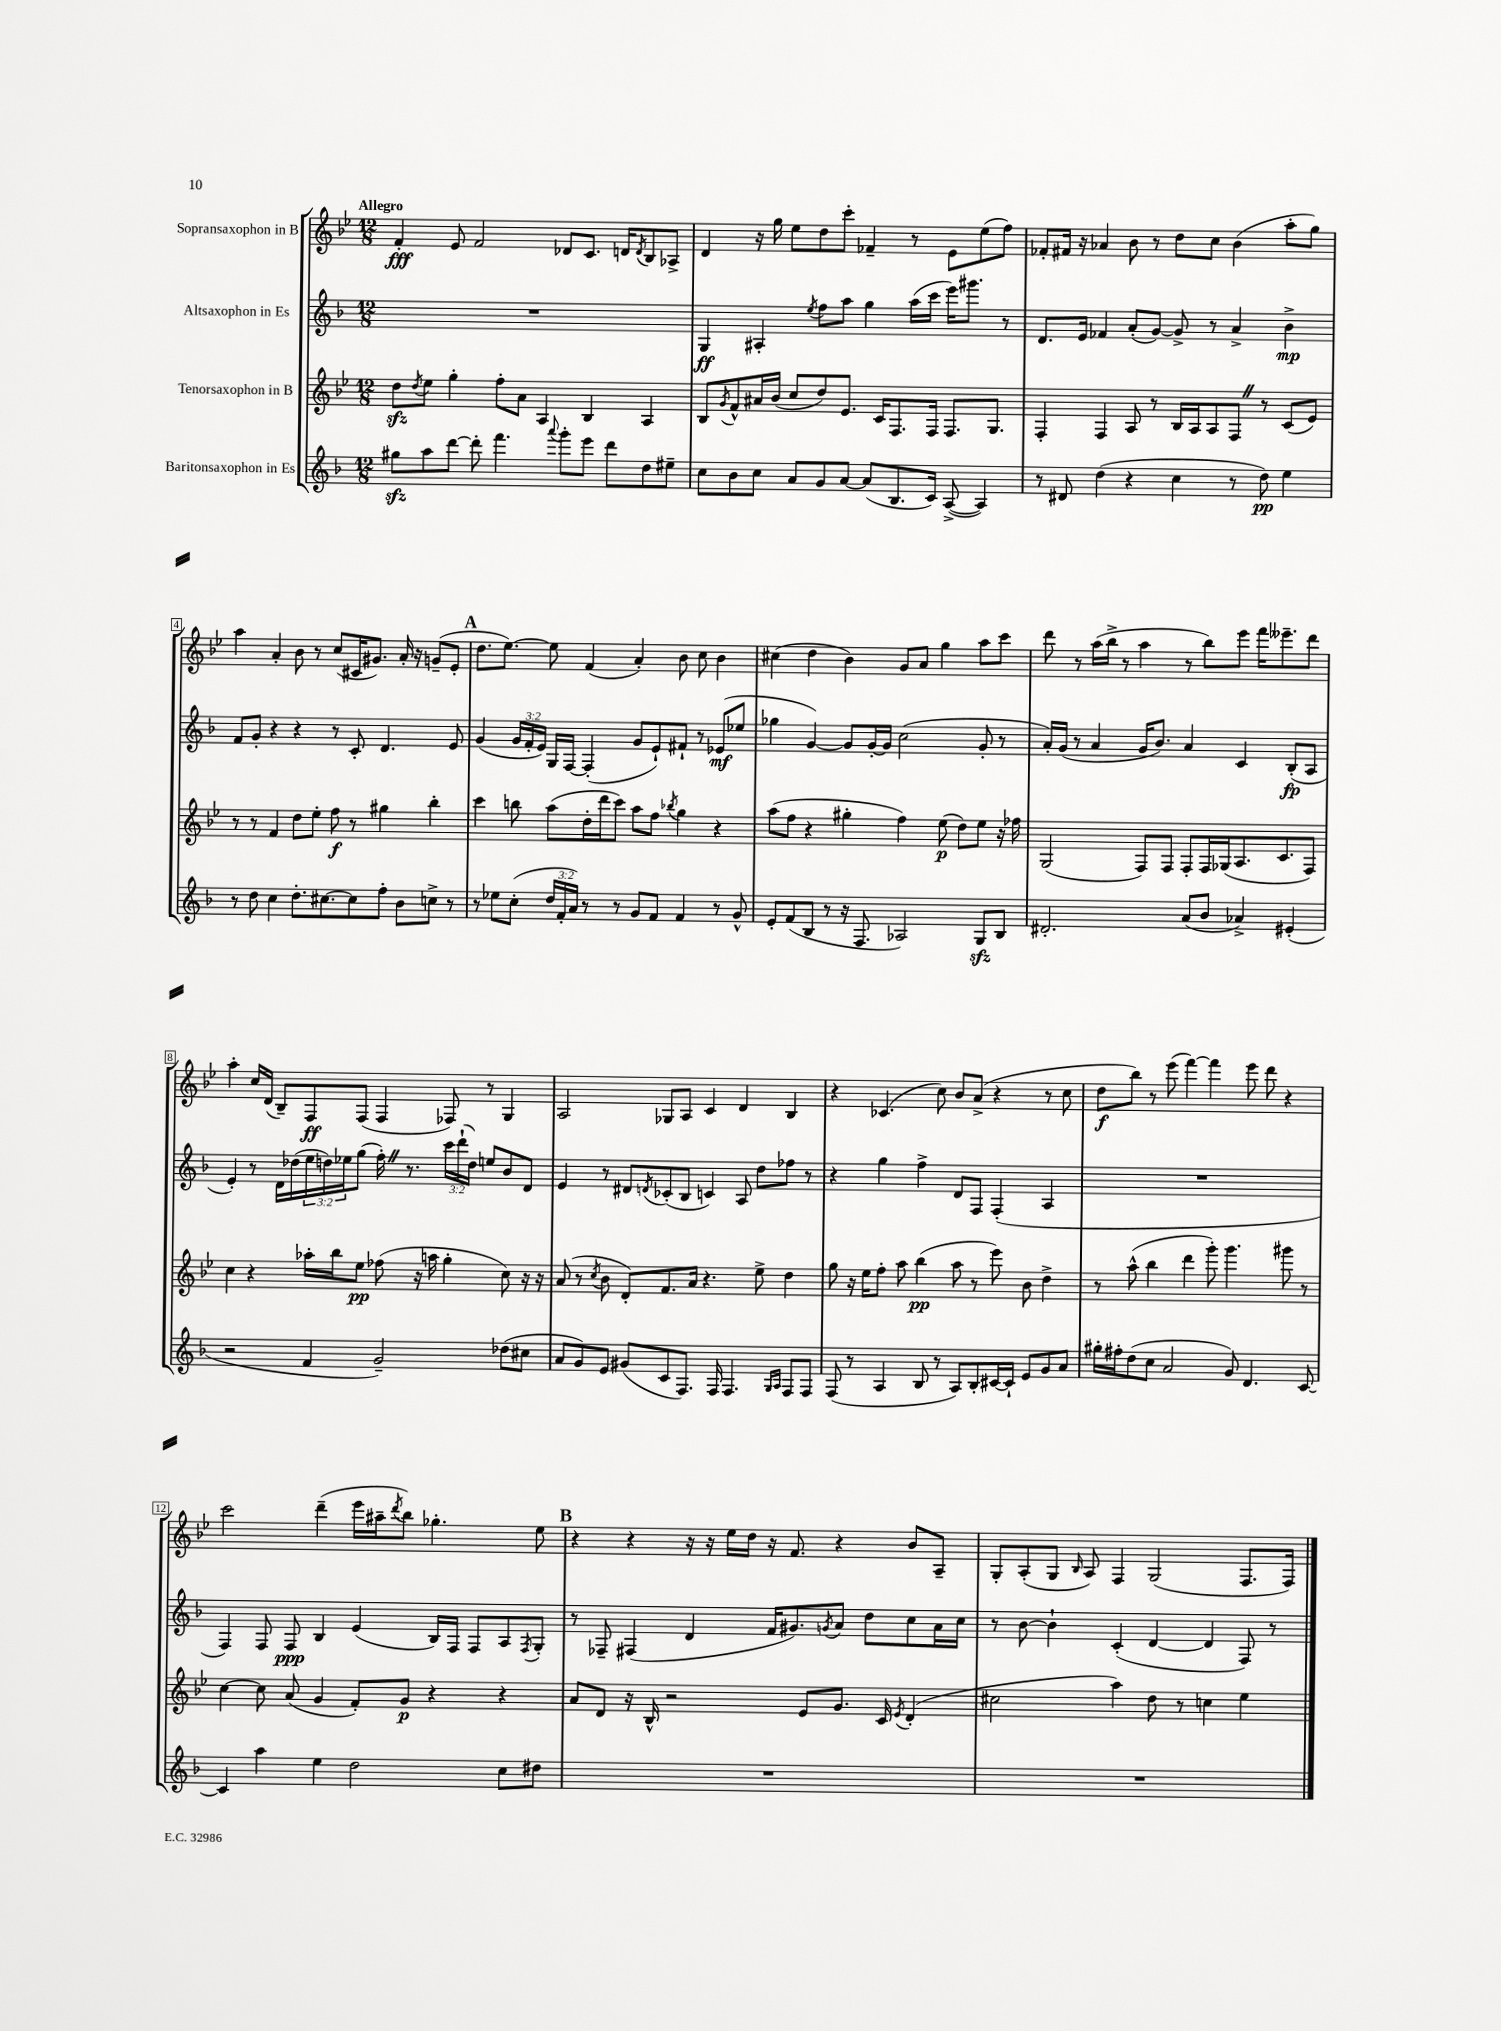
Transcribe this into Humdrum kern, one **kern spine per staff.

**kern	**dynam	**kern	**dynam	**kern	**dynam	**kern	**dynam
*part4	*part4	*part3	*part3	*part2	*part2	*part1	*part1
*staff4	*staff4	*staff3	*staff3	*staff2	*staff2	*staff1	*staff1
*I"Baritonsaxophon in Es	*	*I"Tenorsaxophon in B	*	*I"Altsaxophon in Es	*	*I"Sopransaxophon in B	*
*clefG2	*	*clefG2	*	*clefG2	*	*clefG2	*
*k[b-]	*	*k[b-e-]	*	*k[b-]	*	*k[b-e-]	*
*M12/8	*	*M12/8	*	*M12/8	*	*M12/8	*
=1	=1	=1	=1	=1	=1	=1	=1
!	!	!	!	!	!	!LO:TX:a:B:t=Allegro	!
8gg#Xzz\L	.	8ddzz\L	.	1.r	.	4f'/	fff
.	.	8qdd/	.	.	.	.	.
8aa\	.	8ee-\J	.	.	.	.	.
[8ddd\J	.	4gg'\	.	.	.	8e-/	.
8ddd'\]	.	.	.	.	.	2f/	.
4.fff\	.	8ff'\L	.	.	.	.	.
.	.	8a\J	.	.	.	.	.
.	.	4A/	.	.	.	.	.
8qqaaa/	.	.	.	.	.	.	.
8ggg'\L	.	.	.	.	.	8d-X/L	.
8eee\J	.	4B-/	.	.	.	8.c/J	.
8ddd\L	.	.	.	.	.	.	.
.	.	.	.	.	.	16dn/KL	.
.	.	.	.	.	.	8qd/	.
8dd\	.	4A/	.	.	.	8B-/	.
8ee#X~\J	.	.	.	.	.	8A-X^/J	.
=2	=2	=2	=2	=2	=2	=2	=2
8cc\L	.	8B-/L	.	4G/	ff	4d/	.
.	.	8qg/	.	.	.	.	.
8b-\	.	8f^^/	.	.	.	.	.
8cc\J	.	16a#X/L	.	4A#X'/	.	16r	.
.	.	(16b-/JJ	.	.	.	16gg\	.
8a/L	.	8cc/L	.	.	.	8ee-\L	.
.	.	.	.	8qee/	.	.	.
8g/	.	8dd/)	.	8ff\L	.	8dd\	.
[8a/J	.	8.e-/J	.	8aa\J	.	8ccc'\J	.
(8a/L]	.	.	.	4gg\	.	4f-X~/	.
.	.	16c/KL	.	.	.	.	.
8.B-/	.	8.F/	.	.	.	.	.
.	.	.	.	(16aa\LL	.	8r	.
16c/Jk)	.	16F/Jk	.	16ccc\JJ	.	.	.
([8A^/	.	8.F/L	.	16eee\KL)	.	8e-\L	.
.	.	.	.	8.ggg#X\J	.	.	.
4A/])	.	.	.	.	.	(8ee-\	.
.	.	8.G/J	.	.	.	.	.
.	.	.	.	8r	.	8ff\J)	.
=3	=3	=3	=3	=3	=3	=3	=3
8r	.	4F'/	.	8.d/L	.	8f-X'/L	.
8d#X/	.	.	.	.	.	16f#X/Jk	.
.	.	.	.	16e/Jk	.	16r	.
(4dd\	.	4F/	.	4f-X/	.	4a-X/	.
4r	.	8A/	.	(8a'/L	.	8b-\	.
.	.	8r	.	[8g/J)	.	8r	.
4cc\	.	16B-/LL	.	8g^/]	.	8dd\L	.
.	.	16A/J	.	.	.	.	.
.	.	8A/	.	8r	.	8cc\J	.
8r	.	8FZ/J	.	4a^/	.	(4b-\	.
8dd\)	pp	8r	.	.	.	.	.
4ee\	.	(8c/L	.	4b-^\	mp	8aa'\L	.
.	.	8e-/J)	.	.	.	8gg\J)	.
!!LO:LB:g=z
=4	=4	=4	=4	=4	=4	=4	=4
8r	.	8r	.	8f/L	.	4aa\	.
8dd\	.	8r	.	8g'/J	.	.	.
4cc\	.	4f/	.	4r	.	4a'/	.
8.dd'\L	.	8dd\L	.	4r	.	8b-\	.
.	.	8ee-'\J	.	.	.	8r	.
[8.cc#X\	.	.	.	.	.	.	.
.	.	8ff\	f	8r	.	(8cc/L	.
8cc#\]	.	8r	.	8c'/	.	16c#X/K	.
.	.	.	.	.	.	8.g#X/J)	.
8ff'\J	.	4gg#X\	.	4.d/	.	.	.
8b-\L	.	.	.	.	.	16a'/	.
.	.	.	.	.	.	16r	.
8ccn^\J	.	4bb-'\	.	.	.	(8gn~/L	.
8r	.	.	.	8e/	.	8e-'/J	.
!!LO:REH:place=s1:t=A
=5	=5	=5	=5	=5	=5	=5	=5
8r	.	4ccc\	.	(4g/	.	8.dd\L	.
8ee-X\L	.	.	.	.	.	.	.
.	.	.	.	.	.	[8.ee-\J)	.
(8cc'\J	.	8bbn\	.	24g/LL	.	.	.
.	.	.	.	24f'/	.	.	.
.	.	.	.	24e/JJ)	.	.	.
24dd/LL	.	(8aa\L	.	16G/LL	.	8ee-\]	.
24f'/	.	.	.	.	.	.	.
.	.	.	.	[16F/JJ	.	.	.
24a/JJ)	.	.	.	.	.	.	.
8r	.	16dd'\L	.	(4F'/]	.	(4f/	.
.	.	16ddd\J	.	.	.	.	.
8r	.	8ccc\J)	.	.	.	.	.
8g/L	.	8aa\L	.	8g/L	.	4a'/)	.
8f/J	.	8ff\J	.	8e`/)	.	.	.
.	.	8qbb-X/	.	.	.	.	.
4f/	.	4gg\	.	8f#X`/J	.	8b-\	.
.	.	.	.	8r	.	8cc\	.
8r	.	4r	.	(8e-X/L	mf	4b-\	.
8g^^/	.	.	.	8ee-X/J	.	.	.
=6	=6	=6	=6	=6	=6	=6	=6
8e'/L	.	(8aa\L	.	4gg-X\	.	(4cc#X\	.
(8f/	.	8ff\J	.	.	.	.	.
8B-/J	.	4r	.	[4g/)	.	4dd\	.
8r	.	.	.	.	.	.	.
16r	.	4gg#X'\	.	8g/L]	.	4b-\)	.
8.F/	.	.	.	.	.	.	.
.	.	.	.	[16g'/L	.	.	.
.	.	.	.	16g/JJ]	.	.	.
2A-X/)	.	4ff\)	.	(2cc\	.	8g/L	.
.	.	.	.	.	.	8a/J	.
.	.	(8ee-\	p	.	.	4gg\	.
.	.	8dd\L)	.	.	.	.	.
8Gzz/L	.	8ee-\J	.	8g'/	.	8aa\L	.
8B-/J	.	16r	.	8r	.	8ccc\J	.
.	.	16ff-X\	.	.	.	.	.
=7	=7	=7	=7	=7	=7	=7	=7
2.d#X'/	.	(2G/	.	16a'/LL)	.	8ddd\	.
.	.	.	.	(16g/JJ	.	.	.
.	.	.	.	8r	.	8r	.
.	.	.	.	4a/	.	(16aa\LL	.
.	.	.	.	.	.	16bb-^\JJ	.
.	.	.	.	.	.	8r	.
.	.	8F/L)	.	16g/KL	.	4aa\	.
.	.	.	.	8.b-/J)	.	.	.
.	.	8F/J	.	.	.	.	.
(8a/L	.	8F'/L	.	4a/	.	8r	.
8b-/J	.	16F/L	.	.	.	8bb-\L)	.
.	.	(16G-X/J	.	.	.	.	.
4a-X^/)	.	8.A/	.	4c/	.	8eee-\J	.
.	.	.	.	.	.	16fff\KL	.
.	.	8.c/	.	.	.	8.eee--X~\	.
(4e#X'/	.	.	.	(8B-'/L	fp	.	.
.	.	8F/J)	.	8A/J	.	8ddd\J	.
!!LO:LB:g=z
=8	=8	=8	=8	=8	=8	=8	=8
2r	.	4cc\	.	4e'/)	.	4aa'\	.
.	.	4r	.	8r	.	16cc/LL	.
.	.	.	.	.	.	(16d/JJ	.
.	.	.	.	16d\LL	.	8B-~/L)	.
.	.	.	.	(16dd-X\	.	.	.
4f/	.	16aa-X'\LL	.	24ee\	.	8F/	ff
.	.	.	.	24ddn\)	.	.	.
.	.	16bb-\J	.	.	.	.	.
.	.	.	.	24ee-X\J	.	.	.
.	.	8ee-\J	pp	(8gg\J	.	(8F/J	.
2g~/)	.	(8ff-X\	.	16ff'Z\)	.	4F/	.
.	.	.	.	8.r	.	.	.
.	.	16r	.	.	.	.	.
.	.	16aan\	.	.	.	.	.
.	.	4gg'\	.	24ccc\LL	.	8F-X/)	.
.	.	.	.	(24ddd`\	.	.	.
.	.	.	.	24dd\JJ)	.	.	.
.	.	.	.	8een/L	.	8r	.
(8dd-X\L	.	8cc\)	.	8b-/	.	4G/	.
8cc#X\J	.	16r	.	8d/J	.	.	.
.	.	16r	.	.	.	.	.
=9	=9	=9	=9	=9	=9	=9	=9
8a/L	.	(8a/	.	4e/	.	2A/	.
8g/)	.	8r	.	.	.	.	.
.	.	8qcc/	.	.	.	.	.
8e/J	.	8b-\	.	8r	.	.	.
(8g#X/L	.	8d'/L)	.	8d#X/L	.	.	.
.	.	.	.	8qdn/	.	.	.
8c/	.	8.f/	.	(8c-X'/	.	8G-X/L	.
8.F/J)	.	.	.	8B-/J	.	8A/J	.
.	.	16a/Jk	.	.	.	.	.
.	.	4.r	.	4cn/)	.	4c/	.
16F/	.	.	.	.	.	.	.
4.F/	.	.	.	.	.	.	.
.	.	.	.	8A/	.	4d/	.
.	.	8ee-^\	.	8dd\L	.	.	.
16qqG/LL	.	.	.	.	.	.	.
16qqA/JJ	.	.	.	.	.	.	.
8F/L	.	4dd\	.	8ff-X\J	.	4B-/	.
8F/J	.	.	.	8r	.	.	.
=10	=10	=10	=10	=10	=10	=10	=10
(8F/	.	8gg\	.	4r	.	4r	.
8r	.	16r	.	.	.	.	.
.	.	16ee-\KL	.	.	.	.	.
4A/	.	8ff'\J	.	4gg\	.	(4.c-X/	.
.	.	8aa\	.	.	.	.	.
8B-/	.	(4bb-\	pp	4ff^\	.	.	.
8r	.	.	.	.	.	8cc\)	.
8A/L)	.	8aa\	.	8d/L	.	8b-/L	.
8B-'/	.	8r	.	8F/J	.	(8a^/J	.
[16c#X/L	.	8eee-\)	.	(4F'/	.	4r	.
16c#`/JJ]	.	.	.	.	.	.	.
8e/L	.	8b-\	.	.	.	.	.
8g/	.	4dd^\	.	4A/	.	8r	.
8a/J	.	.	.	.	.	8cc\	.
=11	=11	=11	=11	=11	=11	=11	=11
16gg#X'\LL	.	8r	.	1.r	.	8dd\L	f
16ff#X'\J	.	.	.	.	.	.	.
(8dd\	.	(8aa^^\	.	.	.	8bb-\J)	.
8cc\J	.	4bb-\	.	.	.	8r	.
2a/	.	.	.	.	.	(8eee-\	.
.	.	4ddd\	.	.	.	[4fff\)	.
.	.	8ggg'\)	.	.	.	4fff\]	.
8g/)	.	4.ggg\	.	.	.	.	.
4.d/	.	.	.	.	.	8eee-\	.
.	.	.	.	.	.	8ddd\	.
.	.	8ggg#X\	.	.	.	4r	.
[8c/	.	8r	.	.	.	.	.
!!LO:LB:g=z
=12	=12	=12	=12	=12	=12	=12	=12
4c/]	.	[4cc\	.	4F/)	.	2ccc\	.
4aa\	.	8cc\]	.	8F/	.	.	.
.	.	(8a/	.	8F/	ppp	.	.
4ee\	.	4g/	.	4B-/	.	(4ddd~\	.
2dd\	.	8f'/L)	.	(4e/	.	16eee-\LL	.
.	.	.	.	.	.	16aa#X~\J	.
.	.	.	.	.	.	8qddd/	.
.	.	8g/J	p	.	.	8bb-\J)	.
.	.	4r	.	16B-/LL)	.	4.gg-X'\	.
.	.	.	.	16F/JJ	.	.	.
.	.	.	.	8F/L	.	.	.
8cc\L	.	4r	.	8A/	.	.	.
.	.	.	.	8qF/	.	.	.
8dd#X\J	.	.	.	8G'/J	.	8ee-\	.
!!LO:REH:place=s1:t=B
=13	=13	=13	=13	=13	=13	=13	=13
1.r	.	8a/L	.	8r	.	4r	.
.	.	8d/J	.	8F-X~/	.	.	.
.	.	16r	.	(4F#X/	.	4r	.
.	.	16B-^^/	.	.	.	.	.
.	.	2r	.	.	.	.	.
.	.	.	.	4d/	.	16r	.
.	.	.	.	.	.	16r	.
.	.	.	.	.	.	16ee-\LL	.
.	.	.	.	.	.	16dd\JJ	.
.	.	.	.	16f/KL	.	16r	.
.	.	.	.	8.g#X/)	.	8.f/	.
.	.	8e-/L	.	.	.	.	.
.	.	.	.	8qgn/	.	.	.
.	.	8.g/J	.	8a/J	.	4r	.
.	.	.	.	8dd\L	.	.	.
.	.	16c/	.	.	.	.	.
.	.	8qe-/	.	.	.	.	.
.	.	(4d'/	.	8cc\	.	8b-/L	.
.	.	.	.	16a\L	.	8A~/J	.
.	.	.	.	16cc\JJ	.	.	.
=14	=14	=14	=14	=14	=14	=14	=14
1.r	.	2cc#X\	.	8r	.	8G'/L	.
.	.	.	.	[8b-\	.	(8A'/	.
.	.	.	.	4b-`\]	.	8G/J	.
.	.	.	.	.	.	16qqB-/	.
.	.	.	.	.	.	8A/)	.
.	.	4aa\)	.	(4c'/	.	4F/	.
.	.	8dd\	.	[4d/	.	(2G/	.
.	.	8r	.	.	.	.	.
.	.	4ccn\	.	4d/]	.	.	.
.	.	4ee-\	.	8F/)	.	8.F/L	.
.	.	.	.	8r	.	.	.
.	.	.	.	.	.	16F/Jk)	.
==	==	==	==	==	==	==	==
*-	*-	*-	*-	*-	*-	*-	*-
